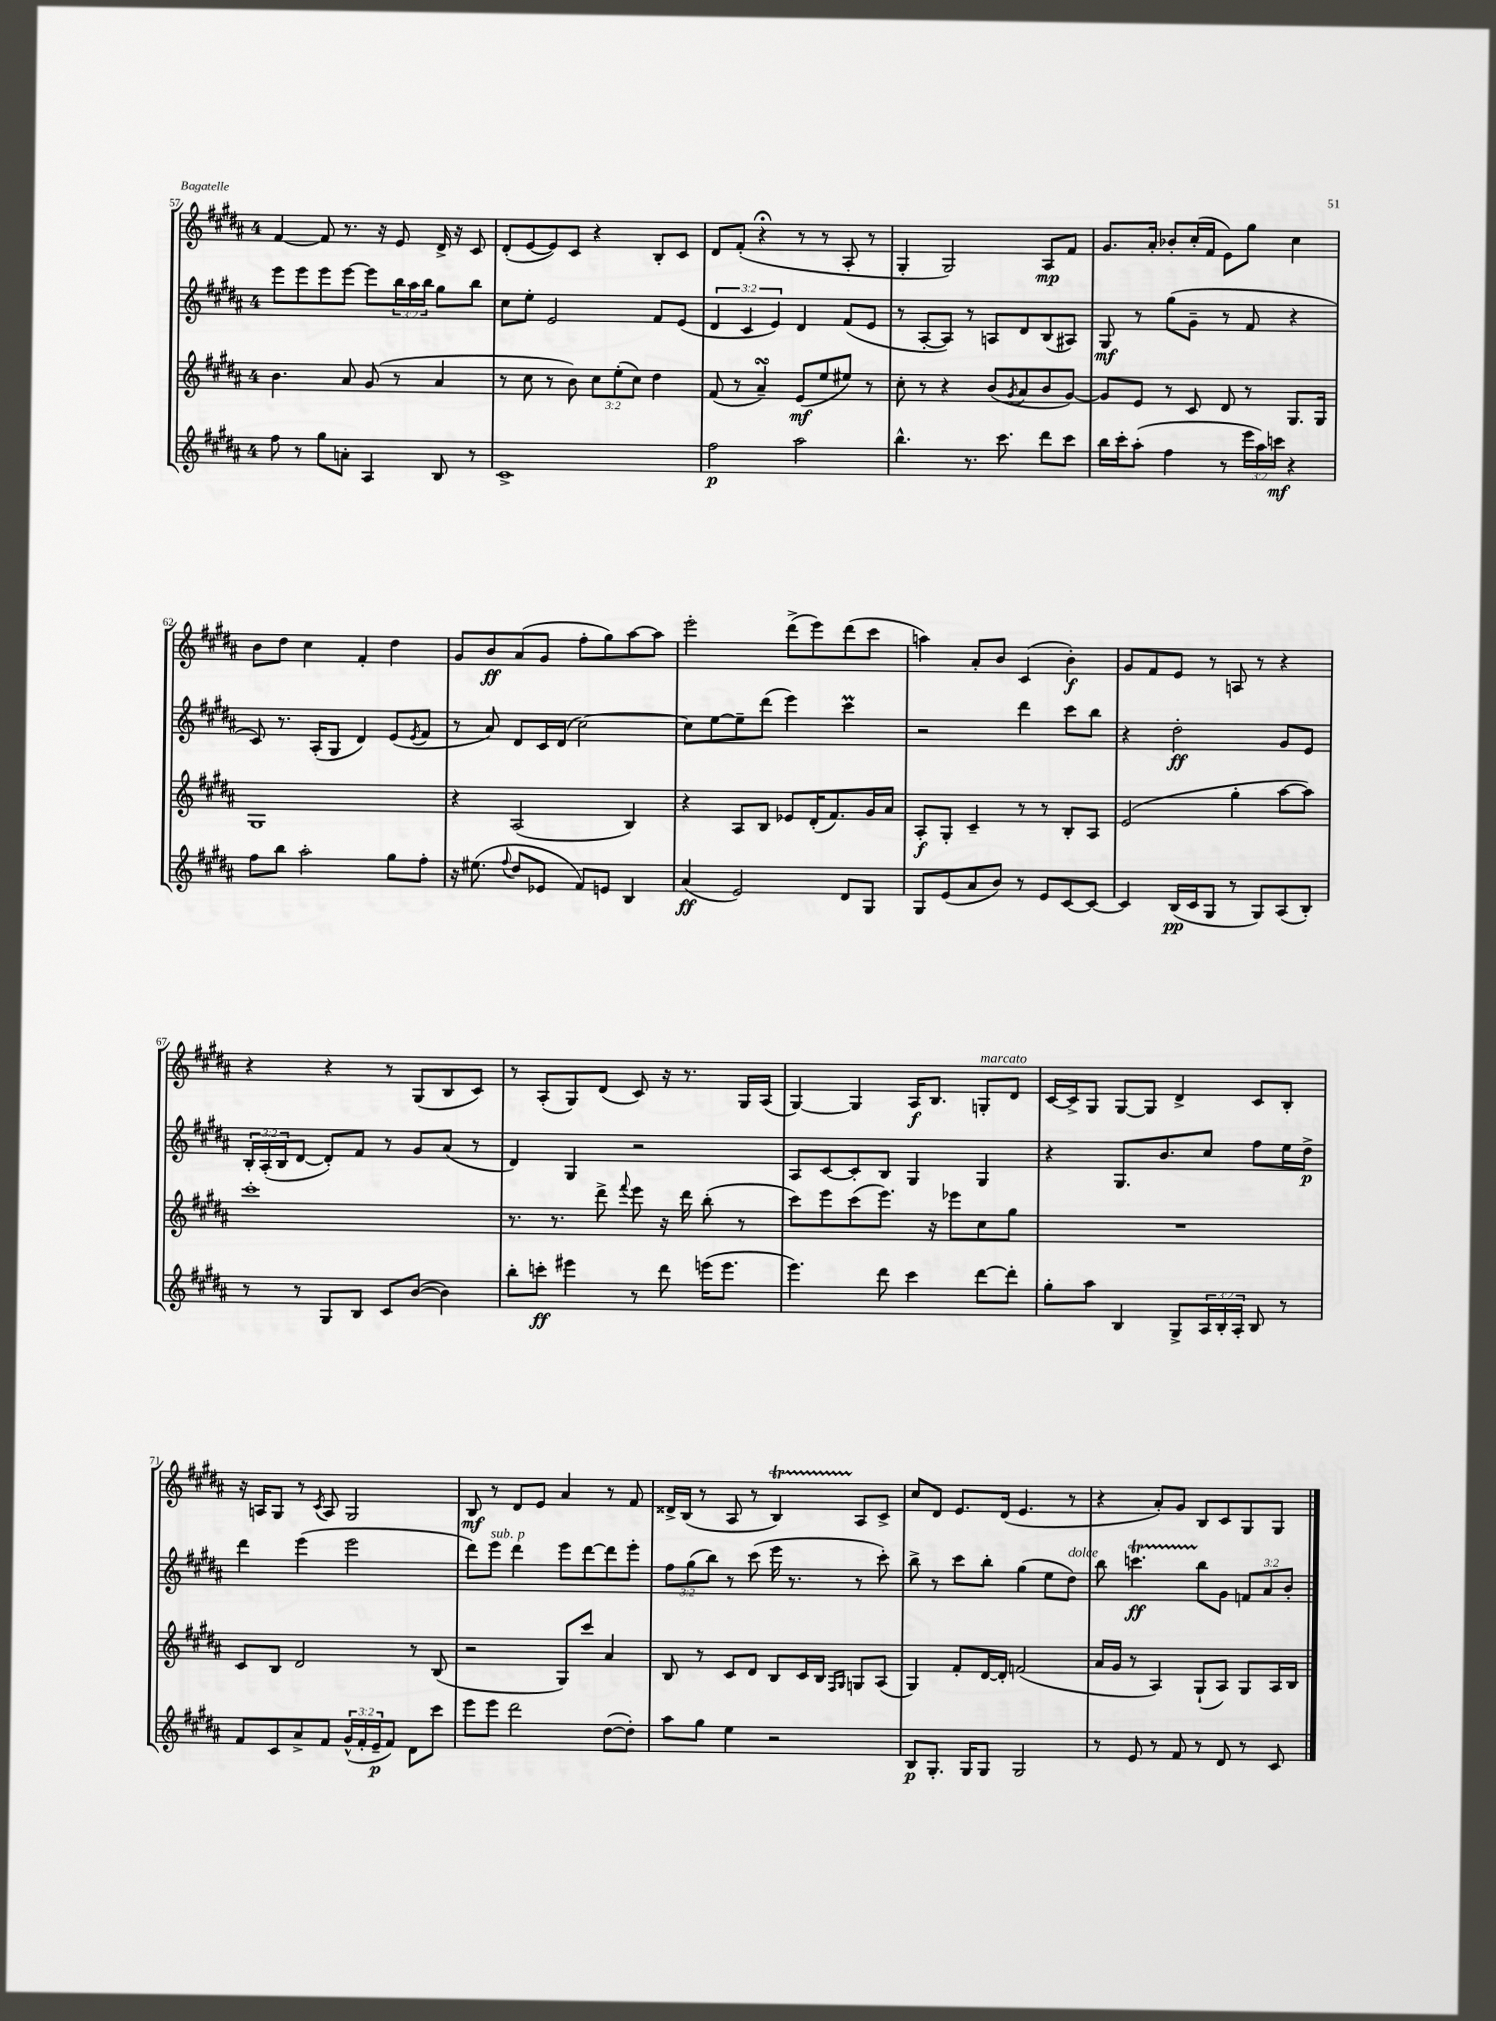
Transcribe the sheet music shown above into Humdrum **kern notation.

**kern	**kern	**kern	**kern
*staff4	*staff3	*staff2	*staff1
*clefG2	*clefG2	*clefG2	*clefG2
*k[f#c#g#d#a#]	*k[f#c#g#d#a#]	*k[f#c#g#d#a#]	*k[f#c#g#d#a#]
*M4/4	*M4/4	*M4/4	*M4/4
8ff#	4.b	8eee	[4f#
8r	.	8eee	.
8gg#	.	8eee	8f#]
8a'	8a#	[8eee	8.r
4A#	(8g#	8eee]	.
.	.	.	16r
.	8r	24bb	8e
.	.	24aa#	.
.	.	24bb	.
8B	4a#	8gg#	16d#^
.	.	.	16r
8r	.	8bb	8c#
=	=	=	=
1c#^	8r	8cc#	(8d#'
.	8cc#	8ee'	[8e
.	8r	2e	8e])
.	8b)	.	8c#
.	12cc#	.	4r
.	(12ee'	.	.
.	12cc#)	.	.
.	4dd#	8f#	8B'
.	.	(8e	8c#
=	=	=	=
2ff#	(8f#	6d#	8d#
.	8r	.	(8f#'
.	.	6c#	.
.	4a#~)	.	4r;
.	.	6e)	.
2aa#	(8e	4d#	8r
.	8ee	.	8r
.	8ee#)	(8f#	8A#'
.	8r	8e	8r
=	=	=	=
4.bb^^	8cc#'	8r	4G#'
.	8r	[8A#'	.
.	4r	8A#])	2G#)
8.r	.	8r	.
.	(8b	8A	.
8.ccc#	.	.	.
.	8qg#	.	.
.	8a#	8d#	.
8ddd#	8b	(8B	8A#
8ccc#	[8g#)	8A#)	8f#
=	=	=	=
16bb	8g#]	8G#	8.g#
16ccc#'	.	.	.
(8aa#'	8e	8r	.
.	.	.	16a#'
4ff#	8r	(8gg#	8b-'
.	8c#	8g#~	(16cc#'
.	.	.	16f#
8r	8d#	8r	8e)
24eee	8r	8f#	8gg#
24aa#)	.	.	.
24ccc	.	.	.
4r	8.G#	4r	4cc#
.	16G#	.	.
=	=	=	=
8ff#	1G#	8c#)	8b
8bb	.	8.r	8dd#
2aa#'	.	.	4cc#
.	.	(16A#'	.
.	.	8G#	.
.	.	4d#)	4f#'
8gg#	.	(8e	4dd#
.	.	8qe	.
8ff#'	.	8f#	.
=	=	=	=
16r	4r	8r	8g#
(8.ee#	.	.	.
.	.	8a#)	8b
8qqff#	.	.	.
8dd#	(2A#	8d#	(8a#
8e-	.	16c#	8g#
.	.	(16d#	.
8f#)	.	[2cc#)	8ff#'
8e	.	.	8gg#)
4B	4B)	.	[8aa#
.	.	.	8aa#]
=	=	=	=
(4a#	4r	8cc#]	2eee'
.	.	[8ee	.
2e)	8A#	8ee~]	.
.	8B	(8ddd#	.
.	8e-	4eee)	(8ddd#^
.	(16d#'	.	8eee)
.	8.f#)	.	.
8d#	.	4ccc#	(8ddd#
8G#	16g#	.	8ccc#
.	16a#	.	.
=	=	=	=
8G#	8A#'	2r	4aa)
(8e	8G#'	.	.
8a#	4c#~	.	8a#'
8b)	.	.	8b
8r	8r	4ddd#	(4c#
8e	8r	.	.
[8c#	8B'	8ccc#	4b')
8c#_	8A#	8bb	.
=	=	=	=
4c#]	(2e	4r	8g#
.	.	.	8f#
(16B	.	2dd#'	8e
16c#	.	.	.
8G#	.	.	8r
8r	4gg#'	.	8A
8G#)	.	.	8r
(8A#	[8aa#	8g#	4r
8B')	8aa#])	8e	.
=	=	=	=
8r	1ccc#'	24B'	4r
.	.	(24A#'	.
.	.	24B	.
8r	.	[8d#	.
8G#	.	8d#'])	4r
8B	.	8f#	.
8c#	.	8r	8r
([8b	.	8g#	(8G#
4b])	.	(8a#	8B
.	.	8r	8c#)
=	=	=	=
8bb'	8.r	4d#)	8r
8ccc'	.	.	(8A#'
.	8.r	.	.
4eee#	.	4G#	8G#)
.	8ddd#^	.	(8d#
.	8qqfff#	.	.
8r	8eee	2r	8c#)
8ddd#	16r	.	16r
.	16ddd#	.	8.r
(16eee	(8bb'	.	.
8.eee	.	.	.
.	8r	.	16G#
.	.	.	(16A#
=	=	=	=
4.eee)	8ccc#)	8A#	[4G#)
.	8eee	[8c#	.
.	(8ccc#	8c#']	4G#]
8ddd#	8.eee)	8B	.
4ccc#	.	4G#	16A#
.	16r	.	8.B
.	8eee-	.	.
[8ddd#	8cc#	4G#	8G'
8ddd#']	8gg#	.	8d#
=	=	=	=
8gg#'	1r	4r	[16c#
.	.	.	16c#^]
8aa#	.	.	8G#
4B	.	8.G#	[8G#
.	.	.	8G#]
.	.	8.b	.
8G#^	.	.	4d#^
24A#	.	8cc#	.
24B'	.	.	.
24A#'	.	.	.
8B	.	8ff#	8c#
8r	.	16ee	8B'
.	.	16dd#^	.
=	=	=	=
8f#	8c#	4ddd#	16r
.	.	.	16A
8c#	8B	.	8G#
8a#^	2d#	(4eee	8r
.	.	.	8qc#
8f#	.	.	8A
(24g#^^	.	2eee	2G#
24f#'	.	.	.
24e~	.	.	.
8f#)	.	.	.
8d#	8r	.	.
8ccc#	(8B	.	.
=	=	=	=
8eee	2r	8ddd#)	8B
8eee	.	8eee	8r
2ddd#	.	4ddd#	8d#
.	.	.	8e
.	8G#)	8eee	4a#
.	8ccc#	[8ddd#	.
([8dd#	4a#	8ddd#]	8r
8dd#'])	.	8eee'	8f#
=	=	=	=
8aa#	8B	12ff#	16d##^
.	.	.	(16B
.	.	(12gg#	.
8gg#	8r	.	8r
.	.	12bb)	.
4ee	8c#	8r	8A#
.	8d#	(8ccc#	8r
2r	8B	16eee	4B)
.	.	8.r	.
.	16c#	.	.
.	16B	.	.
.	16qqF#	.	.
.	16qqG#	.	.
.	8G	8r	8A#
.	(8A#	8ccc#')	8c#^
=	=	=	=
8B	4G#)	8bb^	8cc#
8.G#'	.	8r	8d#
.	8f#'	8ccc#	8.e
16G#	.	.	.
8G#	[16d#	8bb'	.
.	16d#']	.	(16d#
2G#	(2f	(4gg#	4.e
.	.	8ee	.
.	.	8dd#)	8r
=	=	=	=
8r	16a#	8bb	4r
.	16g#	.	.
8e	8r	4.ccc	.
8r	4A#)	.	8a#')
8f#	.	.	8g#
8r	(8G#`	8bb	8B
8d#	8A#)	8g#	8c#
8r	8G#	12f	8G#
.	.	12a#	.
8c#	16A#	.	8G#
.	.	12b'	.
.	16B	.	.
==	==	==	==
*-	*-	*-	*-
